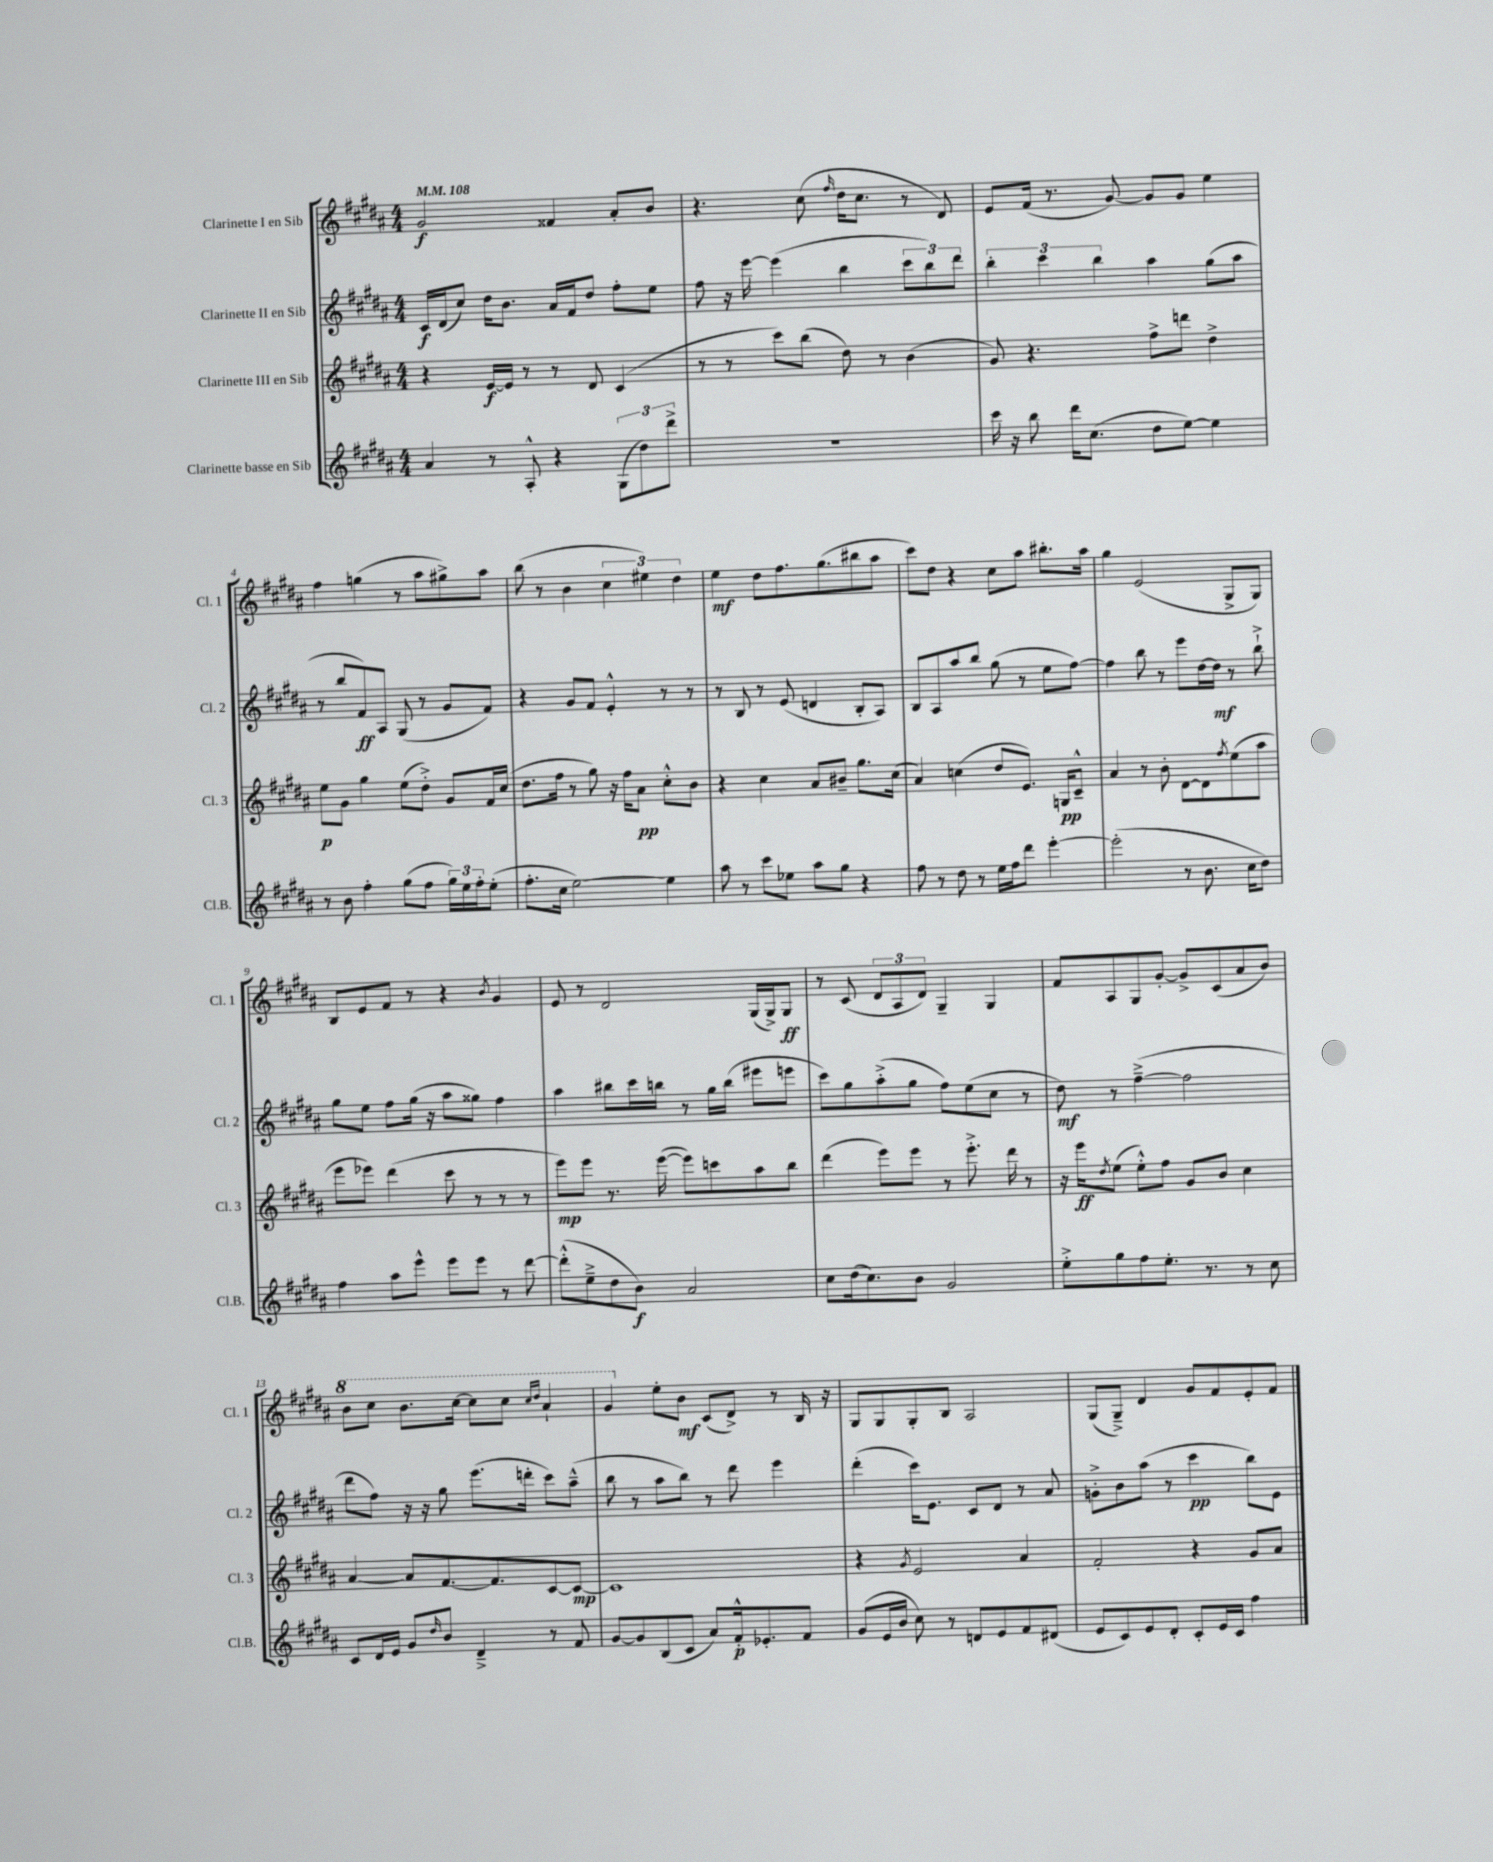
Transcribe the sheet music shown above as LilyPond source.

<<
\new StaffGroup <<
\new Staff = "s0" \with { instrumentName = "Clarinette I en Sib" shortInstrumentName = "Cl. 1" } {
    \clef treble \key b \major \numericTimeSignature \time 4/4 \tempo 4 = 108
    gis'2\f fisis'4 ais'8-. b'8 |
    r4. cis''8( \grace { fis''16 } dis''16 cis''8. r8 dis'8) |
    e'8 fis'16( r8. gis'8~) gis'8 gis'8 e''4 |
    fis''4 g''4( r8 ais''8 gis''8->) ais''8 |
    b''8( r8 b'4 \tuplet 3/2 { cis''4 eis''4) dis''4 } |
    e''4\mf dis''8 fis''8. gis''8.( bis''8 ais''8 |
    cis'''8) dis''8 r4 cis''8 ais''8 bis''8.-. ais''16 |
    gis''4 e'2( gis8-> gis8) |
    b8 e'8 fis'8 r8 r4 \acciaccatura { b'8 } gis'4 |
    e'8 r8 dis'2 gis16( gis16->) gis8\ff |
    r8 cis'8( \tuplet 3/2 { dis'8 ais8 dis'8) } gis4-- gis4 |
    fis'8 ais8 gis8 gis'8~-. gis'8-> cis'8( ais'8 b'8) |
    \ottava #1 b''8 cis'''8 b''8. cis'''16~ cis'''8 cis'''8 \grace { cis'''16 dis'''16 } ais''4-! |
    gis''4 \ottava #0 e''8-. b'8\mf cis'8( dis'8->) r8 b16 r16 |
    gis8 gis8 gis8-. b8 ais2 |
    gis8( gis8--->) dis'4 gis'8 fis'8 e'8-. fis'8 \bar "|." |
}
\new Staff = "s1" \with { instrumentName = "Clarinette II en Sib" shortInstrumentName = "Cl. 2" } {
    \clef treble \key b \major \numericTimeSignature \time 4/4
    cis'16\f dis'16( cis''8) dis''16 b'8. ais'16 fis'16 dis''8 fis''8-. e''8 |
    fis''8 r16 e'''16~ e'''4( b''4 \tuplet 3/2 { cis'''8 b''8) dis'''8 } |
    \tuplet 3/2 { b''4-. cis'''4 b''4 } ais''4 gis''8( ais''8 |
    r8 b''8 fis'8\ff) ais8 gis8( r8 gis'8 fis'8) |
    r4 gis'8 fis'8 e'4-.-^ r8 r8 |
    r8 b8 r8 e'8( d'4 b8-. ais8) |
    b8 ais8 ais''8 b''8 gis''8( r8 e''8 fis''8~) |
    fis''4 b''8 r8 e'''8 dis''16~ dis''16\mf r8 b''8-!-> |
    gis''8 e''8 fis''8 gis''16( r16 ais''8 gisis''8) fis''4 |
    ais''4 bis''8 cis'''16 b''16 r8 gis''16 b''16( eis'''8 e'''8 |
    cis'''8) gis''8 ais''8-.->( gis''8 fis''8) e''8( cis''8 r8 |
    dis''8\mf) r8 fis''4~--->( fis''2 |
    dis'''8 fis''8) r16 r16 gis''8 e'''8.( d'''16-. cis'''8) ais''8---^( |
    b''8 r8 ais''8 b''8) r8 dis'''8 e'''4 |
    dis'''4-.( cis'''16) e'8. cis'8 dis'8 r8 ais'8 |
    g'8-.-> b'8 ais''8( r8 cis'''4\pp b''8) e'8 \bar "|." |
}
\new Staff = "s2" \with { instrumentName = "Clarinette III en Sib" shortInstrumentName = "Cl. 3" } {
    \clef treble \key b \major \numericTimeSignature \time 4/4
    r4 e'16~\f e'16 r8 r8 dis'8 cis'4( |
    r8 r8 cis'''8) b''8( dis''8) r8 b'4( |
    gis'8) r4. fis''8-> d'''8 dis''4-> |
    e''8\p gis'8 gis''4 e''8( dis''8-.->) gis'8 fis'16 cis''16( |
    dis''8. fis''16 r8 gis''8) r16 fis''16 ais'8\pp cis''8-.-^ b'8 |
    r4 cis''4 ais'8 bis'8-- gis''8. cis''16( |
    ais'4) c''4( dis''8 e'8.) g16\pp cis'8---^ |
    ais'4 r8 b'8-. dis'8~ dis'8 \acciaccatura { fis''8 } e''8( ais''8 |
    e'''8 ees'''8) dis'''4( cis'''8 r8 r8 r8 |
    e'''8\mp) e'''8 r8. e'''16~( e'''8) c'''8 ais''8 b''8 |
    dis'''4( e'''8) e'''8 r8 e'''8.-.-> dis'''16 r8 |
    r16 e'''16\ff \acciaccatura { dis''8 } e''8( e''8-.-^) fis''8 gis'8 b'8 cis''4 |
    ais'4~ ais'8 fis'8.~ fis'8. cis'8~ cis'8~\mp |
    cis'1 |
    r4 \acciaccatura { gis'8 } e'2 ais'4 |
    fis'2-. r4 gis'8 ais'8 \bar "|." |
}
\new Staff = "s3" \with { instrumentName = "Clarinette basse en Sib" shortInstrumentName = "Cl.B." } {
    \clef treble \key b \major \numericTimeSignature \time 4/4
    ais'4 r8 ais8-.-^ r4 \tuplet 3/2 { gis8( dis''8) dis'''8-> } |
    R1 |
    cis'''16 r16 b''8 dis'''16 cis''8.( dis''8 e''8~) e''4 |
    r8 b'8 fis''4-. gis''8( fis''8 \tuplet 3/2 { gis''16) e''16 fis''16-. } e''8-.( |
    fis''8.-. cis''16 e''2~) e''4 |
    ais''8 r8 cis'''8 ees''8 ais''8 gis''8 r4 |
    fis''8 r8 dis''8 r8 e''16 fis''16 dis'''8 e'''4~-. |
    e'''2-.( r8 b'8. cis''16 dis''8) |
    fis''4 ais''8 e'''8-^ e'''8 e'''8 r8 dis'''8~ |
    dis'''8-.-^( e''8---> dis''8 b'8\f) ais'2 |
    cis''8 dis''16( cis''8.) b'8 gis'2 |
    e''8-.-> gis''8 fis''8 e''8.-. r8. r8 cis''8 |
    cis'8 dis'16 e'16 gis'8 \grace { dis''16 } b'8 dis'4---> r8 fis'8 |
    gis'8~ gis'8 b8( cis'8 ais'8) fis'16-.-^\p ees'8.-. fis'8 |
    gis'8( e'16 b'16 cis''8) r8 d'8 e'8 fis'8 dis'8( |
    e'8 cis'8) e'8 dis'8-. cis'8-. e'16 cis'16 fis''4 \bar "|." |
}
>>
>>
